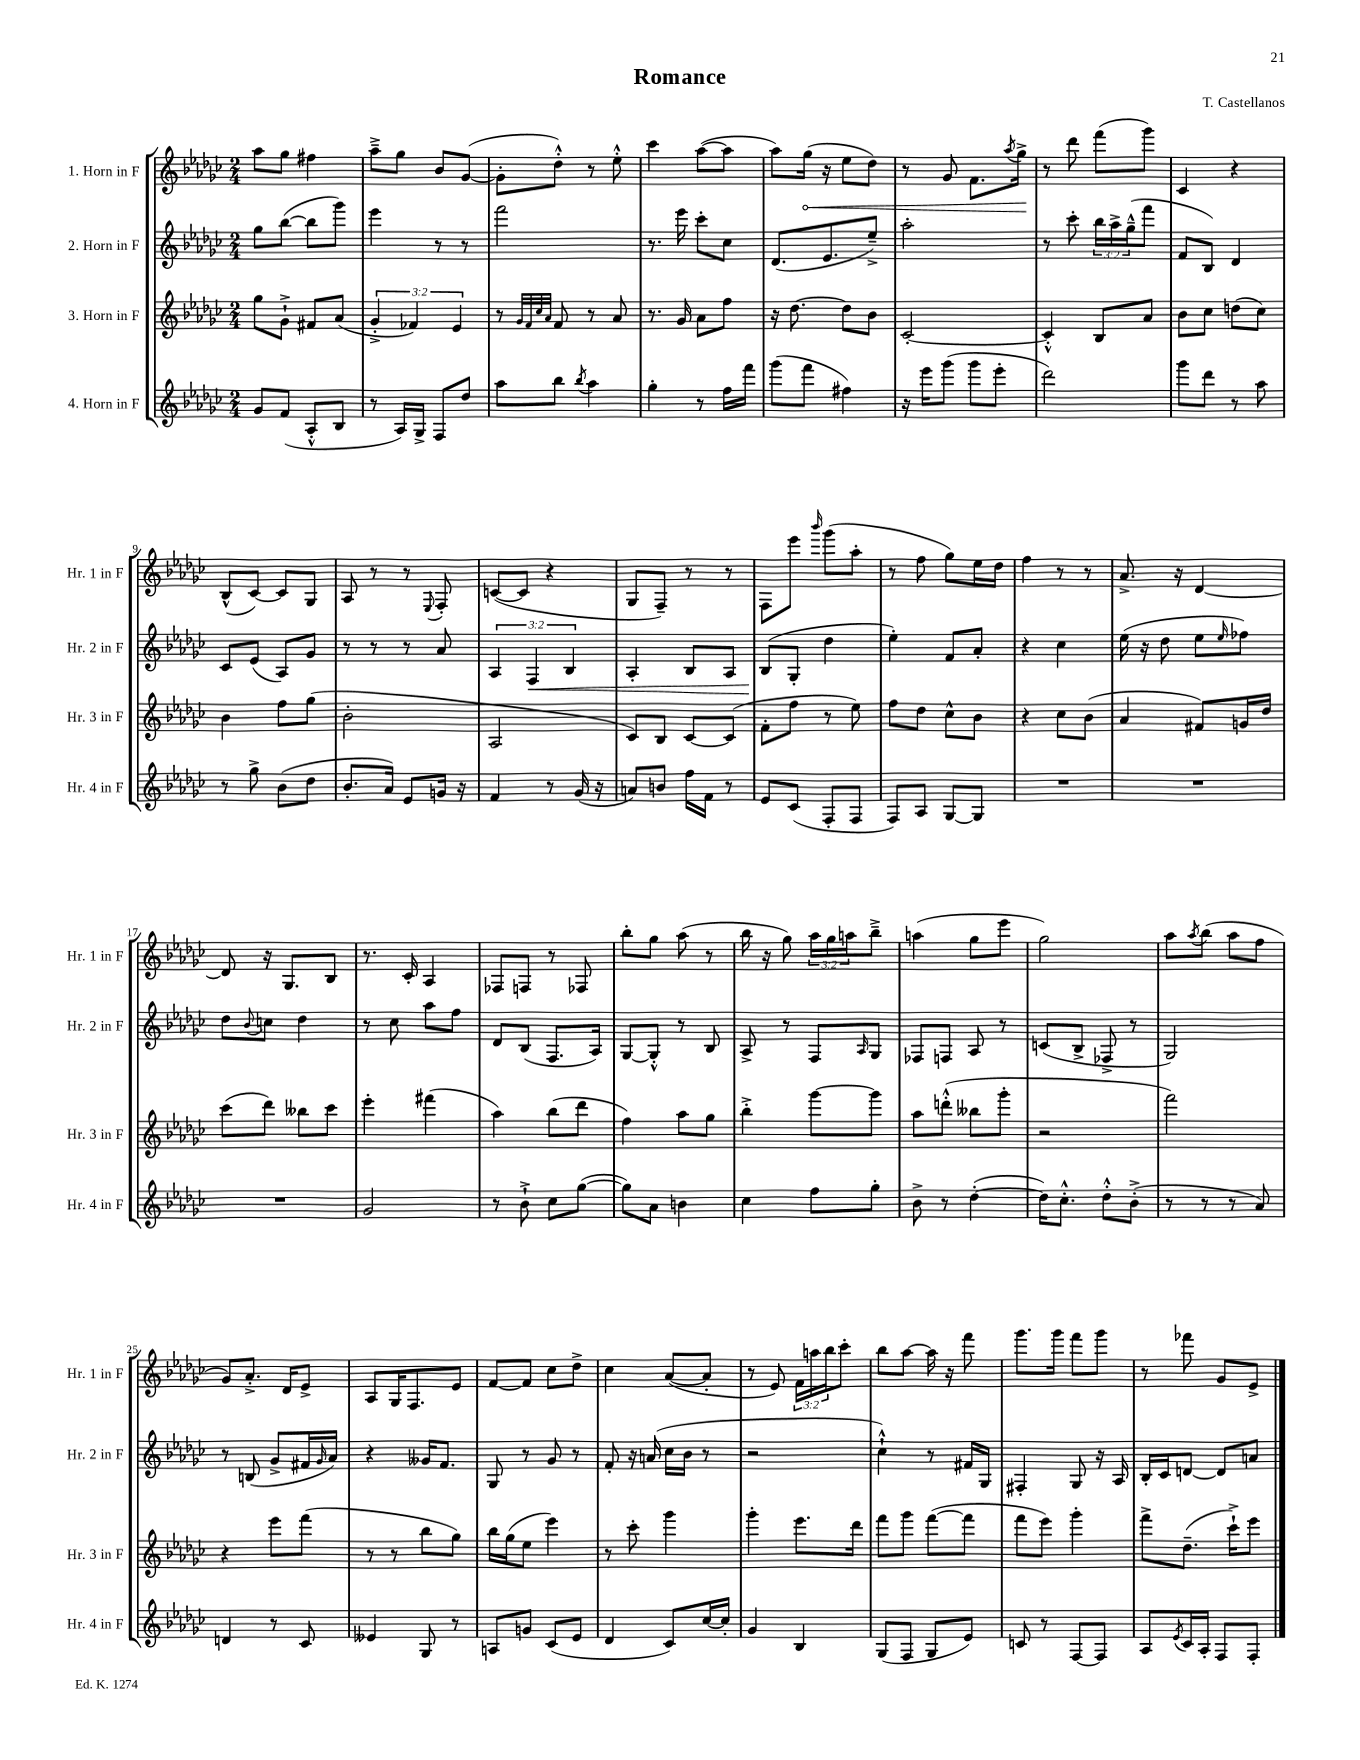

**kern	**kern	**kern	**kern
*staff4	*staff3	*staff2	*staff1
*clefG2	*clefG2	*clefG2	*clefG2
*k[b-e-a-d-g-c-]	*k[b-e-a-d-g-c-]	*k[b-e-a-d-g-c-]	*k[b-e-a-d-g-c-]
*M2/4	*M2/4	*M2/4	*M2/4
8g-/L	8gg-\L	8gg-\L	8aa-\L
(8f/J	8g-`^\J	([8bb-\J	8gg-\J
8A-'^^/L	8f#/L	8bb-\]L	4ff#\
8B-/J	(8a-/J	8ggg-\J)	.
=	=	=	=
8r	6g-'^/	4eee-\	8aa-~^\L
16A-/LL)	.	.	8gg-\J
.	6f-/)	.	.
16G-^/JJ	.	.	.
8F/L	.	8r	8b-/L
.	6e-/	.	.
8dd-/J	.	8r	([8g-/J
=	=	=	=
8aa-\L	8r	2fff\	8g-'\]L
.	32qqg-/LLL	.	.
.	32qqf/	.	.
.	32qqcc-/	.	.
.	32qqa-/JJJ	.	.
8bb-\J	8f/	.	8dd-'^^\J)
8qbb-/	.	.	.
4aa-\	8r	.	8r
.	8a-/	.	8ee-'^^\
=	=	=	=
4gg-'\	8.r	8.r	4ccc-\
.	16g-/	16eee-\	.
8r	8a-\L	8ccc-'\L	([8aa-\L
16ff\LL	8ff\J	8cc-\J	8aa-\]J
16fff\JJ	.	.	.
=	=	=	=
(8ggg-\L	16r	(8.d-/L	8aa-\L)
.	[8.dd-\	.	.
8fff\J	.	.	(16gg-\Jk
.	.	8.e-/	16r
4ff#\)	8dd-\]L	.	8ee-\L
.	8b-\J	8ee-~^/J)	8dd-\J)
=	=	=	=
16r	[2c-'/	2aa-'\	8r
16eee-\LK	.	.	.
(8ggg-\J	.	.	8g-/
8ggg-\L	.	.	8.f\L
8eee-'\J	.	.	.
.	.	.	8qaa-/
.	.	.	16gg-^\Jk
=	=	=	=
2ddd-\)	4c-'^^/]	8r	8r
.	.	8ccc-'\	8ddd-\
.	8B-/L	24bb-\LL	(8fff\L
.	.	24aa-^\	.
.	.	(24gg-~^^\J	.
.	8a-/J	8fff\J	8ggg-\J)
=	=	=	=
8ggg-\L	8b-\L	8f/L	4c-/
8ddd-\J	8cc-\J	8B-/J)	.
8r	(8dd\L	4d-/	4r
8aa-\	8cc-\J)	.	.
=	=	=	=
8r	4b-\	8c-/L	(8B-^^/L
8gg-^\	.	(8e-/J	[8c-/J)
(8b-\L	8ff\L	8A-/L)	8c-/]L
8dd-\J	(8gg-\J	8g-/J	8G-/J
=	=	=	=
8.b-'/L	2b-'\	8r	8A-/
.	.	8r	8r
16a-/Jk)	.	.	.
8e-/L	.	8r	8r
.	.	.	8qqE-/
16g/Jk	.	8a-/	8F'/
16r	.	.	.
=	=	=	=
4f/	2A-/	6A-/	([8c/L
.	.	.	8c/]J
.	.	6F/	.
8r	.	.	4r
.	.	6B-/	.
(16g-/	.	.	.
16r	.	.	.
=	=	=	=
8a/L)	8c-/L)	4A-'/	8G-/L
8b/J	8B-/J	.	8F~/J)
16ff\LL	[8c-/L	8B-/L	8r
16f\JJ	.	.	.
8r	(8c-/]J	8A-/J	8r
=	=	=	=
8e-/L	8f'\L	(8B-/L	8F\L
(8c-/J	8ff\J	8G-'/J	8eee-\J
.	.	.	16qqbbb-/
8F'/L	8r	4dd-\	(8ggg-\L
8F/J	8ee-\)	.	8aa-'\J
=	=	=	=
8F/L)	8ff\L	4ee-'\)	8r
8A-/J	8dd-\J	.	8ff\
[8G-/L	8cc-^^\L	8f/L	8gg-\L)
8G-/]J	8b-\J	8a-'/J	16ee-\L
.	.	.	16dd-\JJ
=	=	=	=
2r	4r	4r	4ff\
.	8cc-\L	4cc-\	8r
.	(8b-\J	.	8r
=	=	=	=
2r	4a-/	(16ee-\	8.a-^/
.	.	16r	.
.	.	8dd-\	.
.	.	.	16r
.	8f#/L)	8ee-\L	[4d-/
.	.	16qqee-/	.
.	16g/L	8ff-\J)	.
.	16dd-/JJ	.	.
=	=	=	=
2r	(8ccc-\L	8dd-\L	8d-/]
.	.	8qqb-/	.
.	8ddd-\J)	8cc\J	16r
.	.	.	8.G-/L
.	8bb--\L	4dd-\	.
.	8ccc-\J	.	8B-/J
=	=	=	=
2g-/	4eee-'\	8r	8.r
.	.	8cc-\	.
.	.	.	16c-'/
.	(4fff#\	8aa-\L	4A-/
.	.	8ff\J	.
=	=	=	=
8r	4aa-\)	8d-/L	8F-/L
8b-`^\	.	(8B-/J	8F/J
8cc-\L	(8bb-\L	8.F/L	8r
([8gg-\J	8ddd-\J	.	8F-/
.	.	16A-/Jk)	.
=	=	=	=
8gg-\]L)	4ff\)	[8G-/L	8bb-'\L
8a-\J	.	8G-'^^/]J	8gg-\J
4b\	8aa-\L	8r	(8aa-\
.	8gg-\J	8B-/	8r
=	=	=	=
4cc-\	4bb-'^\	8A-^/	16bb-\
.	.	.	16r
.	.	8r	8gg-\)
8ff\L	[8ggg-\L	8F/L	24aa-\LL
.	.	.	24gg-\
.	.	.	24aa\J
.	.	16qqA-/	.
8gg-'\J	8ggg-\]J	8G-/J	8bb-~^\J
=	=	=	=
8b-^\	8aa-\L	8F-/L	(4aa\
8r	(8ddd'^^\J	8F/J	.
([4dd-'\	8bb--\L	8A-/	8gg-\L
.	8ggg-'\J	8r	8eee-\J
=	=	=	=
16dd-\]LK)	2r	(8c/L	2gg-\)
8.cc-'^^\J	.	.	.
.	.	8B-^/J	.
8dd-'^^\L	.	8F-^/	.
(8b-'^\J	.	8r	.
=	=	=	=
8r	2fff\)	2G-/)	8aa-\L
.	.	.	8qaa-/
8r	.	.	(8bb-\J
8r	.	.	8aa-\L
8a-/)	.	.	8ff\J
=	=	=	=
4d/	4r	8r	8g-/L)
.	.	(8B/	8.a-'^/J
8r	8eee-\L	8g-^/L	.
.	.	.	16d-/LK
8c-/	(8fff\J	16f#/L	8e-^/J
.	.	16qqg-/	.
.	.	16a-/JJ)	.
=	=	=	=
4e--/	8r	4r	8A-/L
.	8r	.	16G-/K
.	.	.	8.F/
8G-/	8bb-\L	16g--/LK	.
.	.	8.f/J	.
8r	8gg-\J)	.	8e-/J
=	=	=	=
8A/L	16bb-\LL	8G-/	[8f/L
.	(16gg-\J	.	.
8g/J	8ee-\J	8r	8f/]J
(8c-/L	4eee-\)	8g-/	8cc-\L
8e-/J	.	8r	8dd-^\J
=	=	=	=
4d-/	8r	8f'/	4cc-\
.	8ccc-'\	16r	.
.	.	(16a/	.
8c-/L)	4ggg-\	16cc-\LL	([8a-/L
.	.	16b-\JJ	.
[16cc-/L	.	8r	8a-'/]J
16cc-'/]JJ	.	.	.
=	=	=	=
4g-/	4ggg-'\	2r	8r
.	.	.	8e-/)
4B-/	8.eee-\L	.	24f\LL
.	.	.	24aa\
.	.	.	24bb-\J
.	.	.	8ccc-'\J
.	16ddd-\Jk	.	.
=	=	=	=
(8G-/L	8fff\L	4cc-`^^\)	8bb-\L
8F/J	8ggg-\J	.	[8aa-\J
8G-/L	([8fff\L	8r	16aa-\]
.	.	.	16r
8e-/J)	8fff\]J	16f#/LL	8fff\
.	.	16G-/JJ	.
=	=	=	=
8c/	8fff\L	4F#'/	8.ggg-\L
8r	8eee-\J)	.	.
.	.	.	16ggg-\Jk
[8F/L	4ggg-'\	8G-/	8fff\L
8F/]J	.	16r	8ggg-\J
.	.	16A-/	.
=	=	=	=
8A-/L	8fff^\L	16B-'/LL	8r
.	.	16c-/J	.
8qe-/	.	.	.
16c-/L	(8.dd-~\J	[8d/J	8fff-\
16A-'/JJ	.	.	.
8F/L	.	8d/]L	8g-/L
.	16ccc-`^\LK)	.	.
8F'/J	8eee-\J	8a/J	8e-^/J
==	==	==	==
*-	*-	*-	*-
